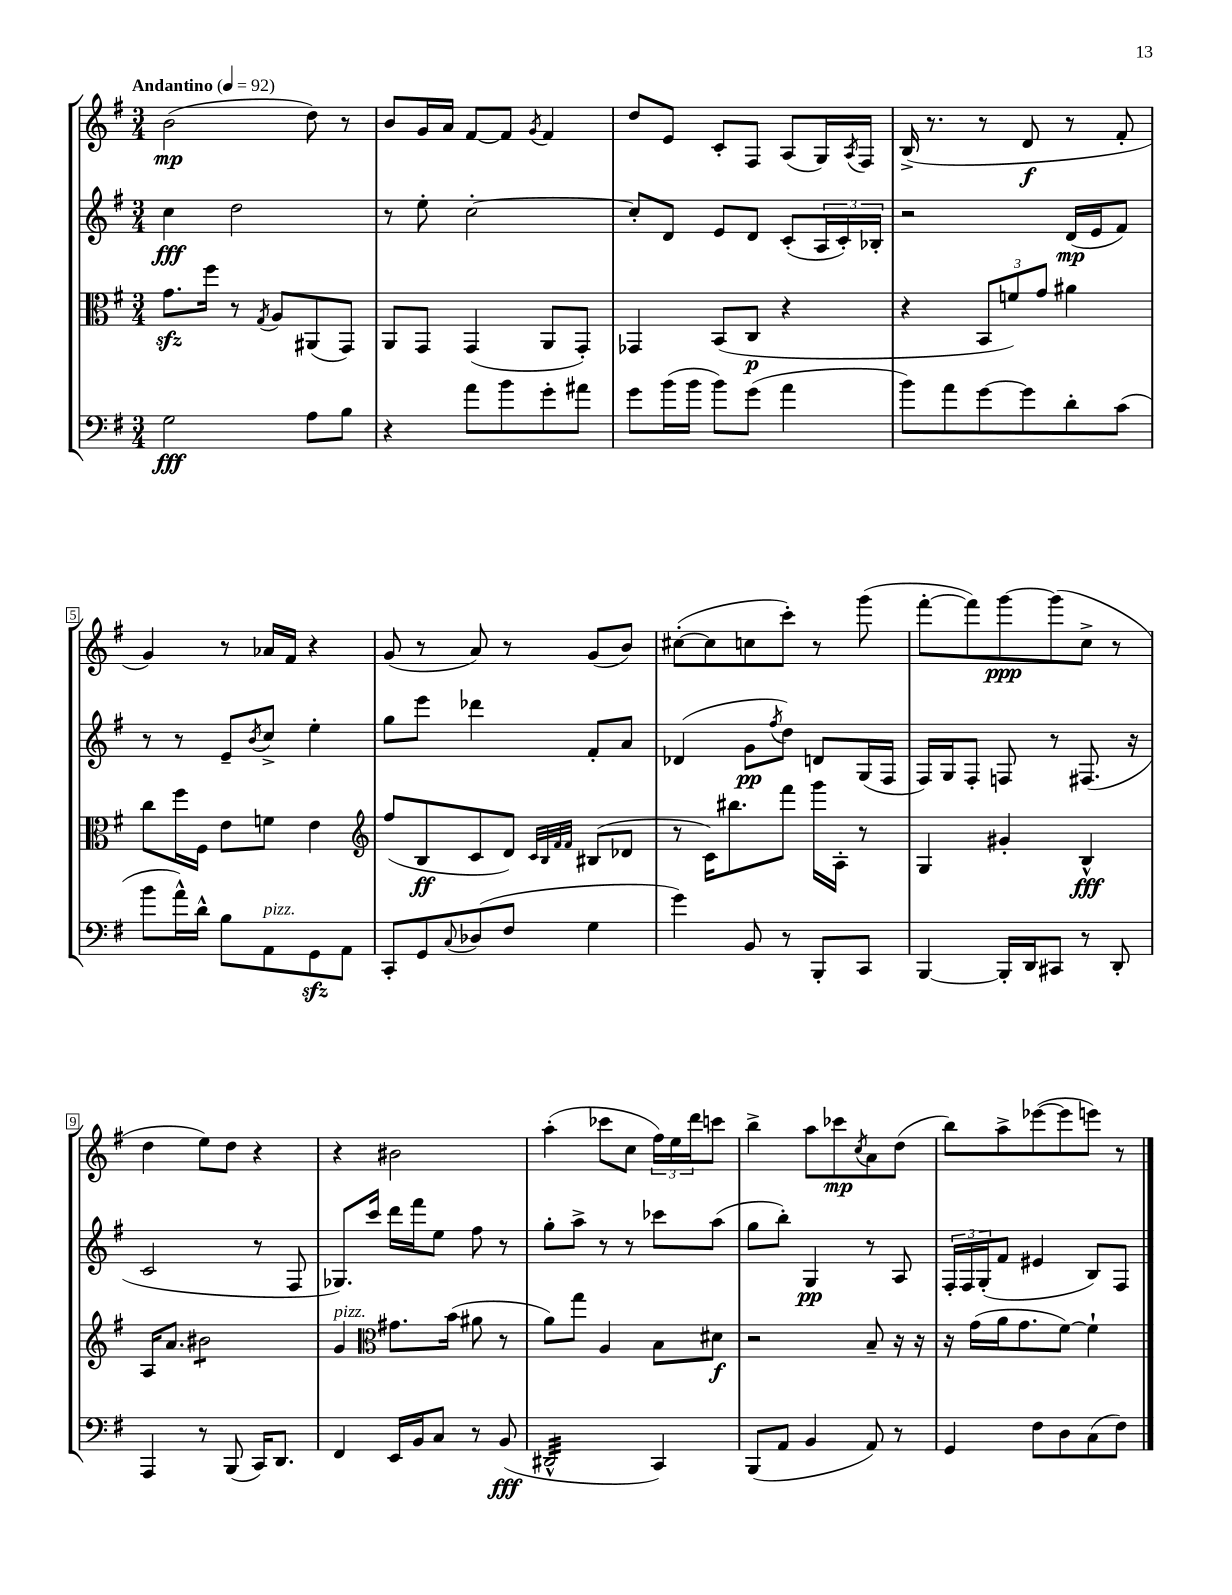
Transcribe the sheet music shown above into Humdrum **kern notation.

**kern	**kern	**kern	**kern
*staff4	*staff3	*staff2	*staff1
*clefF4	*clefC3	*clefG2	*clefG2
*k[f#]	*k[f#]	*k[f#]	*k[f#]
*M3/4	*M3/4	*M3/4	*M3/4
*MM92	*MM92	*MM92	*MM92
2G	8.g	4cc	(2b
.	16ff#	.	.
.	8r	2dd	.
.	8qG	.	.
.	8A	.	.
8A	(8AA#	.	8dd)
8B	8GG)	.	8r
=	=	=	=
4r	8AA	8r	8b
.	8GG	8ee'	16g
.	.	.	16a
8a	(4GG	[2cc'	[8f#
8b	.	.	8f#]
.	.	.	8qg
8g'	8AA	.	4f#
8a#	8GG')	.	.
=	=	=	=
8g	4GG-	8cc']	8dd
(16b	.	8d	8e
16b	.	.	.
8b)	(8BB	8e	8c'
(8g	8C	8d	8F#
4a	4r	(8c'	(8A
.	.	24A	16G)
.	.	24c')	.
.	.	.	8qA
.	.	.	16F#
.	.	24B-'	.
=	=	=	=
8b)	4r	2r	(16B^
.	.	.	8.r
8a	.	.	.
[8g	12BB	.	8r
.	12f)	.	.
8g]	.	.	8d
.	12g	.	.
8d'	4a#	(16d	8r
.	.	16e	.
(8c	.	8f#)	8f#'
=	=	=	=
8b	8cc	8r	4g)
16a^^)	16ff#	8r	.
16d^^	16F#	.	.
8B	8e	8e~	8r
.	.	8qb	.
8AA	8f	8cc^	16a-
.	.	.	16f#
8GG	4e	4ee'	4r
8AA	.	.	.
=	=	=	=
*	*clefG2	*	*
8CC'	(8ff#	8gg	(8g
8GG	8B	8eee	8r
8qqC	.	.	.
(8D-	8c	4ddd-	8a)
8F#	8d)	.	8r
.	32qqc	.	.
.	32qqB	.	.
.	32qqf#	.	.
.	32qqf#	.	.
4G	(8B#	8f#'	(8g
.	8d-	8a	8b)
=	=	=	=
4g)	8r	(4d-	([8cc#'
.	16c)	.	8cc#]
.	8.bb#	.	.
8BB	.	8g	8cc
.	.	8qff#	.
8r	8fff#	8dd)	8ccc')
8BBB'	16ggg	8d	8r
.	16A'	.	.
8CC	8r	(16G	(8ggg
.	.	16F#	.
=	=	=	=
[4BBB	4G	16F#)	[8fff#'
.	.	16G	.
.	.	8F#'	8fff#])
16BBB']	4g#'	8F	[8ggg
16DD	.	.	.
8CC#	.	8r	(8ggg]
8r	4B^^	(8.F#	8cc^
8DD'	.	.	8r
.	.	16r	.
=	=	=	=
4AAA	16A	2c	4dd
.	8.a	.	.
8r	2b#	.	8ee)
(8BBB	.	.	8dd
16CC)	.	8r	4r
8.DD	.	.	.
.	.	8F#	.
=	=	=	=
4FF#	4g	8.G-)	4r
.	.	16ccc	.
*	*clefC3	*	*
16EE	8.g#	16ddd	2b#
16BB	.	16fff#	.
8C	.	8ee	.
.	(16b	.	.
8r	8a#	8ff#	.
(8BB	8r	8r	.
=	=	=	=
2DD#^^	8a)	8gg'	(4aa'
.	8gg	8aa^	.
.	4A	8r	8ccc-
.	.	8r	8cc
4CC)	8B	8ccc-	24ff#)
.	.	.	24ee
.	.	.	24ddd
.	8d#	(8aa	8ccc
=	=	=	=
(8BBB	2r	8gg	4bb^
8AA	.	8bb')	.
4BB	.	4G	8aa
.	.	.	8ccc-
.	.	.	8qcc
8AA)	8B~	8r	8a
8r	16r	8A	(8dd
.	16r	.	.
=	=	=	=
4GG	16r	24F#'	8bb)
.	.	24F#	.
.	(16g	.	.
.	.	(24G'	.
.	16a	8f#	8aa^
.	8.g	.	.
8F#	.	4e#	([8eee-
8D	[8f#)	.	8eee-]
(8C	4f#`]	8B)	8eee)
8F#)	.	8F#	8r
==	==	==	==
*-	*-	*-	*-
